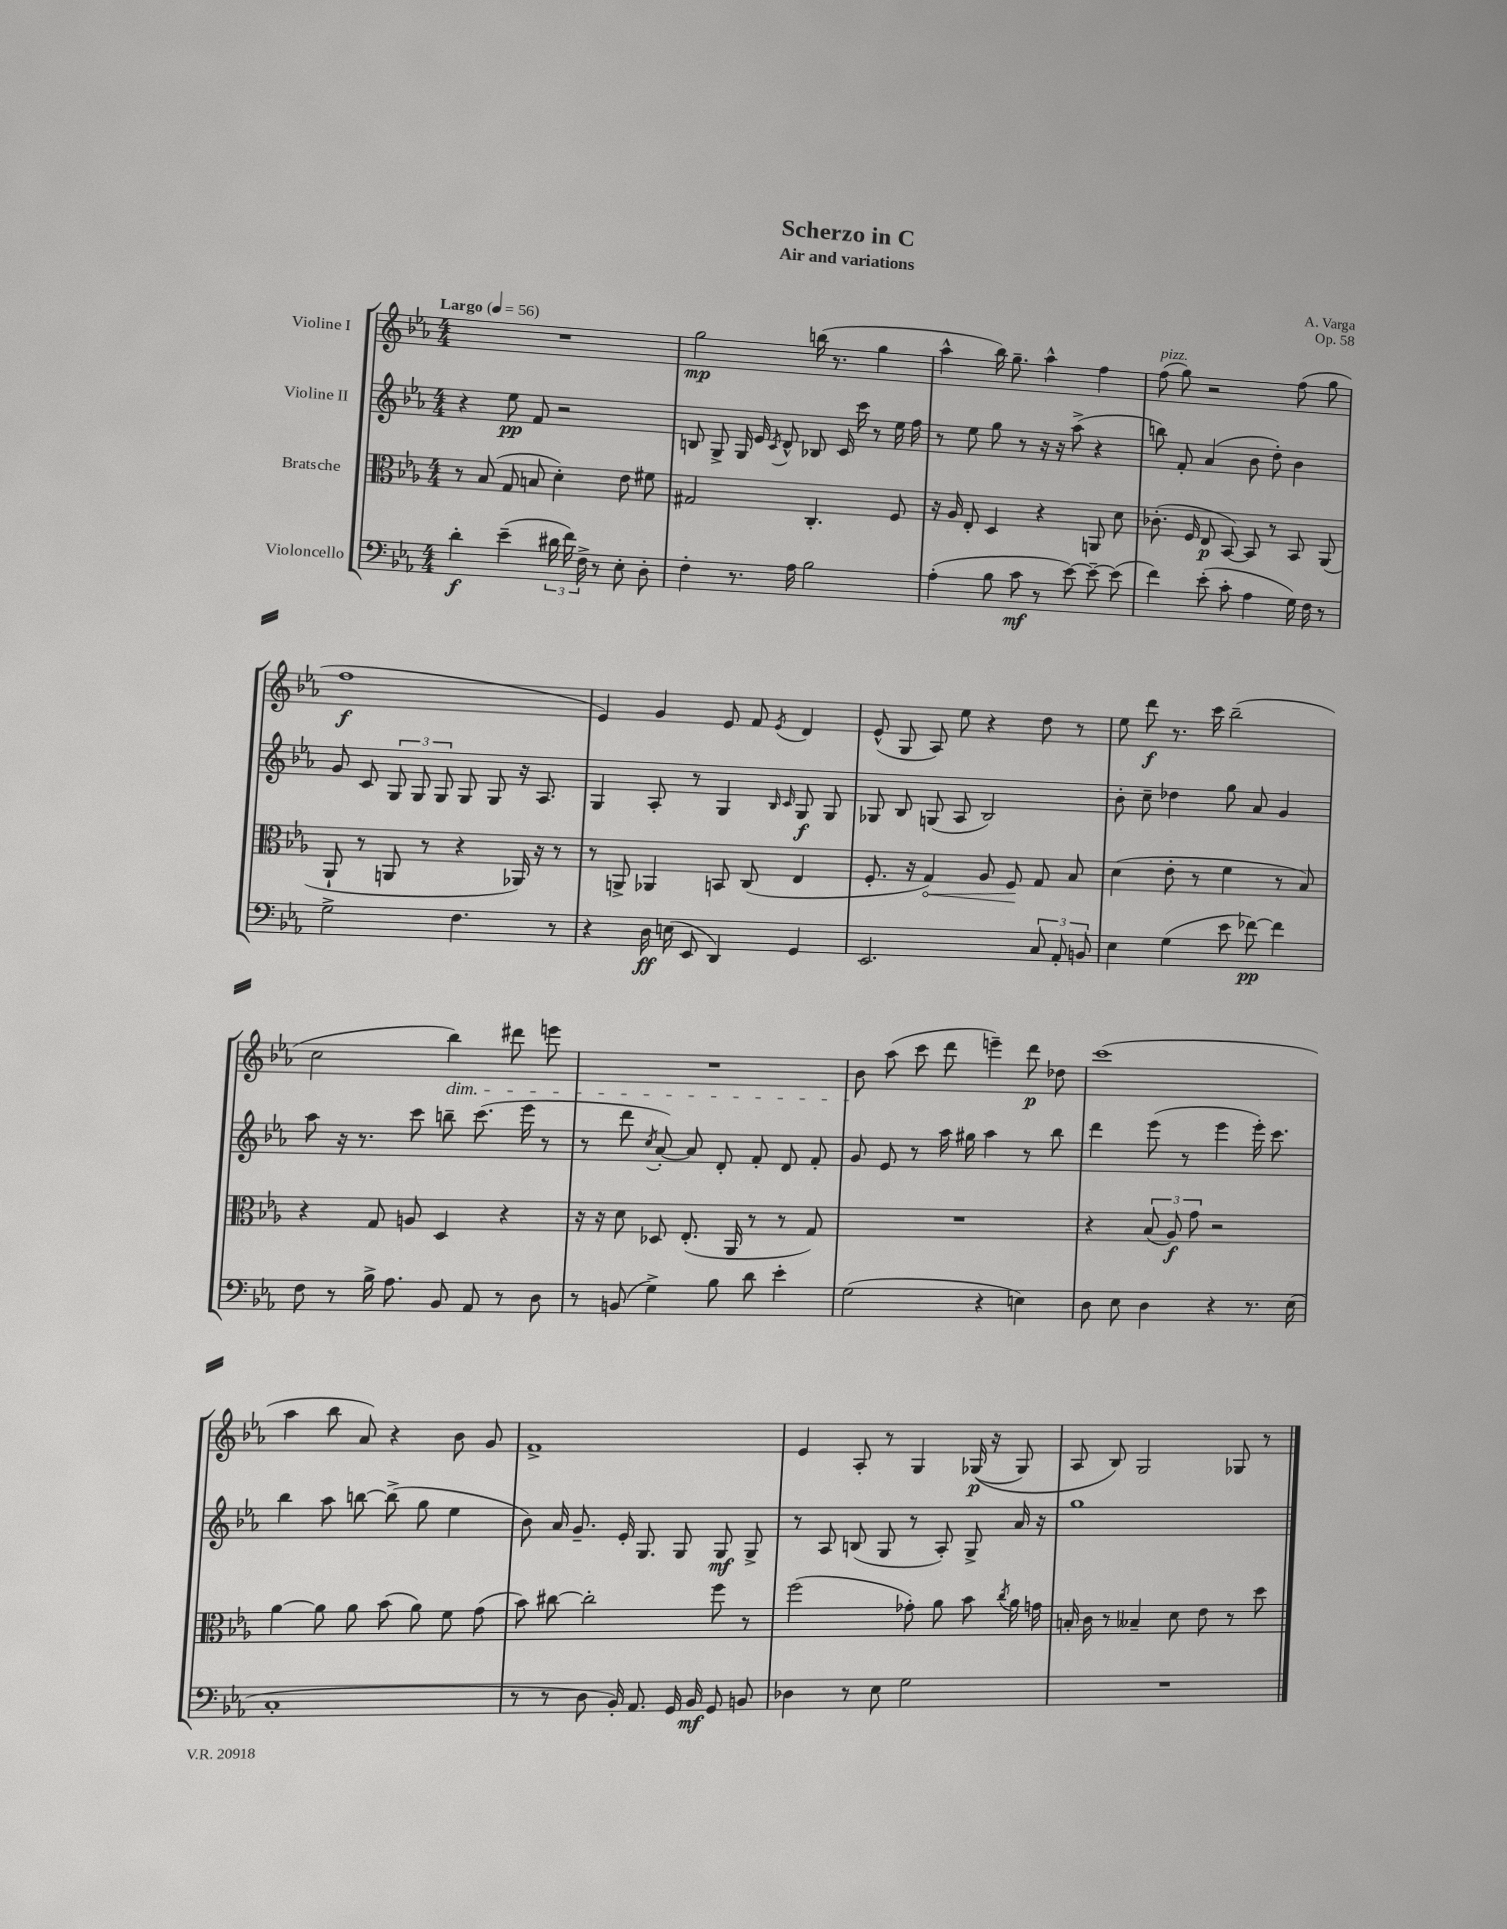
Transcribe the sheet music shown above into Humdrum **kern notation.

**kern	**dynam	**kern	**dynam	**kern	**dynam	**kern	**dynam
*part4	*part4	*part3	*part3	*part2	*part2	*part1	*part1
*staff4	*staff4	*staff3	*staff3	*staff2	*staff2	*staff1	*staff1
*I"Violoncello	*	*I"Bratsche	*	*I"Violine II	*	*I"Violine I	*
*clefF4	*	*clefC3	*	*clefG2	*	*clefG2	*
*k[b-e-a-]	*	*k[b-e-a-]	*	*k[b-e-a-]	*	*k[b-e-a-]	*
*M4/4	*	*M4/4	*	*M4/4	*	*M4/4	*
*MM56	*	*MM56	*	*MM56	*	*MM56	*
=1	=1	=1	=1	=1	=1	=1	=1
!	!	!	!	!	!	!LO:TX:a:B:t=Largo	!
4d'\	f	8r	.	4r	.	1r	.
.	.	(8B-/	.	.	.	.	.
(4e-~\	.	8G/	.	8ee-\	pp	.	.
.	.	8Bn/	.	8f/	.	.	.
24d#X\	.	4d'\)	.	2r	.	.	.
24f\)	.	.	.	.	.	.	.
24F^\	.	.	.	.	.	.	.
8r	.	.	.	.	.	.	.
8E-'\	.	8e-\	.	.	.	.	.
8D'\	.	8f#X\	.	.	.	.	.
=2	=2	=2	=2	=2	=2	=2	=2
4F'\	.	2G#X/	.	8Bn/	.	2gg\	mp
.	.	.	.	8G^/	.	.	.
8.r	.	.	.	16G/	.	.	.
.	.	.	.	16e-/	.	.	.
.	.	.	.	8qc/	.	.	.
.	.	.	.	8d^^/	.	.	.
16A-\	.	.	.	.	.	.	.
2B-\	.	4.C'/	.	8B-X/	.	(16bbn\	.
.	.	.	.	.	.	8.r	.
.	.	.	.	16c/	.	.	.
.	.	.	.	16ccc\	.	.	.
.	.	.	.	8r	.	4gg\	.
.	.	8F/	.	16ee-\	.	.	.
.	.	.	.	16ff\	.	.	.
=3	=3	=3	=3	=3	=3	=3	=3
(4A-'\	.	16r	.	8r	.	4aa-^^\	.
.	.	16A-/	.	.	.	.	.
.	.	8E-'/	.	8ee-\	.	.	.
8B-\	.	4D/	.	8gg\	.	16bb-\)	.
.	.	.	.	.	.	8.gg~\	.
8c\	mf	.	.	8r	.	.	.
8r	.	4r	.	16r	.	4aa-^^\	.
.	.	.	.	16r	.	.	.
[8e-\)	.	.	.	(8aa-^\	.	.	.
8e-~\_	.	8AAn/	.	4r	.	4ff\	.
(8e-\]	.	8d\	.	.	.	.	.
=4	=4	=4	=4	=4	=4	=4	=4
!	!	!	!	!	!	!LO:TX:a:i:t=pizz.	!
4f\)	.	(8.c-X'\	.	8bbn\)	.	(8ff\	.
.	.	.	.	8f'/	.	8gg\)	.
.	.	16F/	.	.	.	.	.
(8e-'\	.	8E-/	p	(4a-/	.	2r	.
8c'\	.	[8BB-/)	.	.	.	.	.
4A-\	.	8BB-/]	.	8b-\	.	.	.
.	.	8r	.	8dd'\)	.	.	.
16G\)	.	8BB-/	.	4b-\	.	(8ff\	.
16F\	.	.	.	.	.	.	.
8r	.	(8AA-/	.	.	.	8gg\	.
!!LO:LB:g=z
=5	=5	=5	=5	=5	=5	=5	=5
2G^\	.	8AA-`/	.	8g/	.	1ff	f
.	.	8r	.	8c/	.	.	.
.	.	8AAn/	.	12G/	.	.	.
.	.	.	.	12G/	.	.	.
.	.	8r	.	.	.	.	.
.	.	.	.	12G/	.	.	.
4.F\	.	4r	.	8G/	.	.	.
.	.	.	.	8G/	.	.	.
.	.	16AA-X/)	.	16r	.	.	.
.	.	16r	.	8.A-/	.	.	.
8r	.	8r	.	.	.	.	.
=6	=6	=6	=6	=6	=6	=6	=6
4r	.	8r	.	4G/	.	4e-/)	.
.	.	8AAn^/	.	.	.	.	.
16D\	ff	4AA-X/	.	8A-'/	.	4g/	.
(16En\	.	.	.	.	.	.	.
8EE-/	.	.	.	8r	.	.	.
4DD/)	.	8BBn/	.	4G/	.	8e-/	.
.	.	(8C/	.	.	.	8f/	.
.	.	.	.	16qqB-/	.	.	.
.	.	.	.	16qqc/	.	8qe-/	.
4GG/	.	4E-/	.	8G/	f	4d/	.
.	.	.	.	8G/	.	.	.
=7	=7	=7	=7	=7	=7	=7	=7
2.EE-/	.	8.F'/	.	8G-X/	.	(8e-^^/	.
.	.	.	.	8B-/	.	8G/	.
.	.	16r	.	.	.	.	.
!	!	!	!LO:HP:b	!	!	!	!
.	.	4G/)	<	(8Gn/	.	8A-/)	.
.	.	.	.	8A-/	.	8ee-\	.
.	.	8A-/	.	2B-/)	.	4r	.
.	.	8F/	.	.	.	.	.
12C/	.	8G/	[	.	.	8dd\	.
12AA-'/	.	.	.	.	.	.	.
.	.	8B-/	.	.	.	8r	.
12BBn/	.	.	.	.	.	.	.
=8	=8	=8	=8	=8	=8	=8	=8
4E-\	.	(4d\	.	8b-'\	.	8ee-\	.
.	.	.	.	8cc~\	.	8ddd\	f
(4G\	.	8e-'\	.	4dd-X\	.	8.r	.
.	.	8r	.	.	.	.	.
.	.	.	.	.	.	16ccc\	.
8e-\	.	4f\	.	8gg\	.	(2bb-~\	.
[8f-X\)	pp	.	.	8a-/	.	.	.
4f-\]	.	8r	.	4g/	.	.	.
.	.	8B-/)	.	.	.	.	.
!!LO:LB:g=z
=9	=9	=9	=9	=9	=9	=9	=9
8F\	.	4r	.	8aa-\	.	2cc\	.
8r	.	.	.	16r	.	.	.
.	.	.	.	8.r	.	.	.
16B-^\	.	8G/	.	.	.	.	.
8.A-\	.	.	.	.	.	.	.
.	.	8An/	.	8ccc\	.	.	.
!	!	!	!	!	!	!LO:TX:b:i:t=dim.	!
8BB-/	.	4D/	.	8bbn~\	.	4bb-\)	.
8AA-/	.	.	.	(8.ccc\	.	.	.
8r	.	4r	.	.	.	8ddd#X\	.
.	.	.	.	16eee-\	.	.	.
8D\	.	.	.	8r	.	8eeen\	.
=10	=10	=10	=10	=10	=10	=10	=10
8r	.	16r	.	8r	.	1r	.
.	.	16r	.	.	.	.	.
(8BBn/	.	8d\	.	8ddd\	.	.	.
.	.	.	.	8qcc/	.	.	.
4G^\)	.	8D-X/	.	[8a-'/)	.	.	.
.	.	(8.E-'/	.	8a-/]	.	.	.
8B-\	.	.	.	8d'/	.	.	.
.	.	16AA-/	.	.	.	.	.
8d\	.	8r	.	8f'/	.	.	.
4e-'\	.	8r	.	8d/	.	.	.
.	.	8G/)	.	8f'/	.	.	.
=11	=11	=11	=11	=11	=11	=11	=11
(2G\	.	1r	.	8g/	.	8b-\	.
.	.	.	.	8e-/	.	(8aa-\	.
.	.	.	.	8r	.	8ccc\	.
.	.	.	.	16aa-\	.	8ddd\	.
.	.	.	.	16gg#X\	.	.	.
4r	.	.	.	4aa-\	.	4eeen~\)	.
4En\)	.	.	.	8r	.	8ddd\	p
.	.	.	.	8bb-\	.	8dd-X\	.
=12	=12	=12	=12	=12	=12	=12	=12
8D\	.	4r	.	4ddd\	.	(1ccc	.
8E-\	.	.	.	.	.	.	.
4D\	.	(12B-/	.	(8eee-\	.	.	.
.	.	12A-/)	f	.	.	.	.
.	.	.	.	8r	.	.	.
.	.	12g\	.	.	.	.	.
4r	.	2r	.	4eee-\	.	.	.
8.r	.	.	.	16eee-'\)	.	.	.
.	.	.	.	8.ccc\	.	.	.
(16E-\	.	.	.	.	.	.	.
!!LO:LB:g=z
=13	=13	=13	=13	=13	=13	=13	=13
1C'	.	[4a-\	.	4bb-\	.	4aa-\	.
.	.	8a-\]	.	8aa-\	.	8bb-\	.
.	.	8a-\	.	[8bbn\	.	8a-/)	.
.	.	(8b-\	.	(8bb^\]	.	4r	.
.	.	8a-\)	.	8gg\	.	.	.
.	.	8f\	.	4ee-\	.	8b-\	.
.	.	(8g\	.	.	.	8g/	.
=14	=14	=14	=14	=14	=14	=14	=14
8r	.	8b-\)	.	8b-\)	.	1f^	.
8r	.	[8cc#X\	.	16a-/	.	.	.
.	.	.	.	8.g~/	.	.	.
8D\	.	2cc#'\]	.	.	.	.	.
16BB-'/)	.	.	.	16e-'/	.	.	.
8.AA-/	.	.	.	8.G/	.	.	.
16GG/	.	.	.	8G/	.	.	.
16BB-/	mf	.	.	.	.	.	.
8GG/	.	8ff\	.	8G/	mf	.	.
8BBn/	.	8r	.	8G^/	.	.	.
=15	=15	=15	=15	=15	=15	=15	=15
4D-X\	.	(2ff\	.	8r	.	4e-/	.
.	.	.	.	8A-/	.	.	.
8r	.	.	.	(8Bn/	.	8A-'/	.
8E-\	.	.	.	8G/	.	8r	.
2G\	.	8g-X'\)	.	8r	.	4G/	.
.	.	8a-\	.	8A-'/)	.	.	.
.	.	8b-\	.	8G^/	.	((16G-X/	p
.	.	.	.	.	.	16r	.
.	.	8qcc/	.	.	.	.	.
.	.	16a-\	.	16a-/	.	8G-/)	.
.	.	16gn\	.	16r	.	.	.
=16	=16	=16	=16	=16	=16	=16	=16
1r	.	16Bn'/	.	1gg	.	8A-/	.
.	.	16c\	.	.	.	.	.
.	.	8r	.	.	.	8B-/)	.
.	.	4B--X~/	.	.	.	2G/	.
.	.	8d\	.	.	.	.	.
.	.	8e-\	.	.	.	.	.
.	.	8r	.	.	.	8G-X/	.
.	.	8dd\	.	.	.	8r	.
==	==	==	==	==	==	==	==
*-	*-	*-	*-	*-	*-	*-	*-
